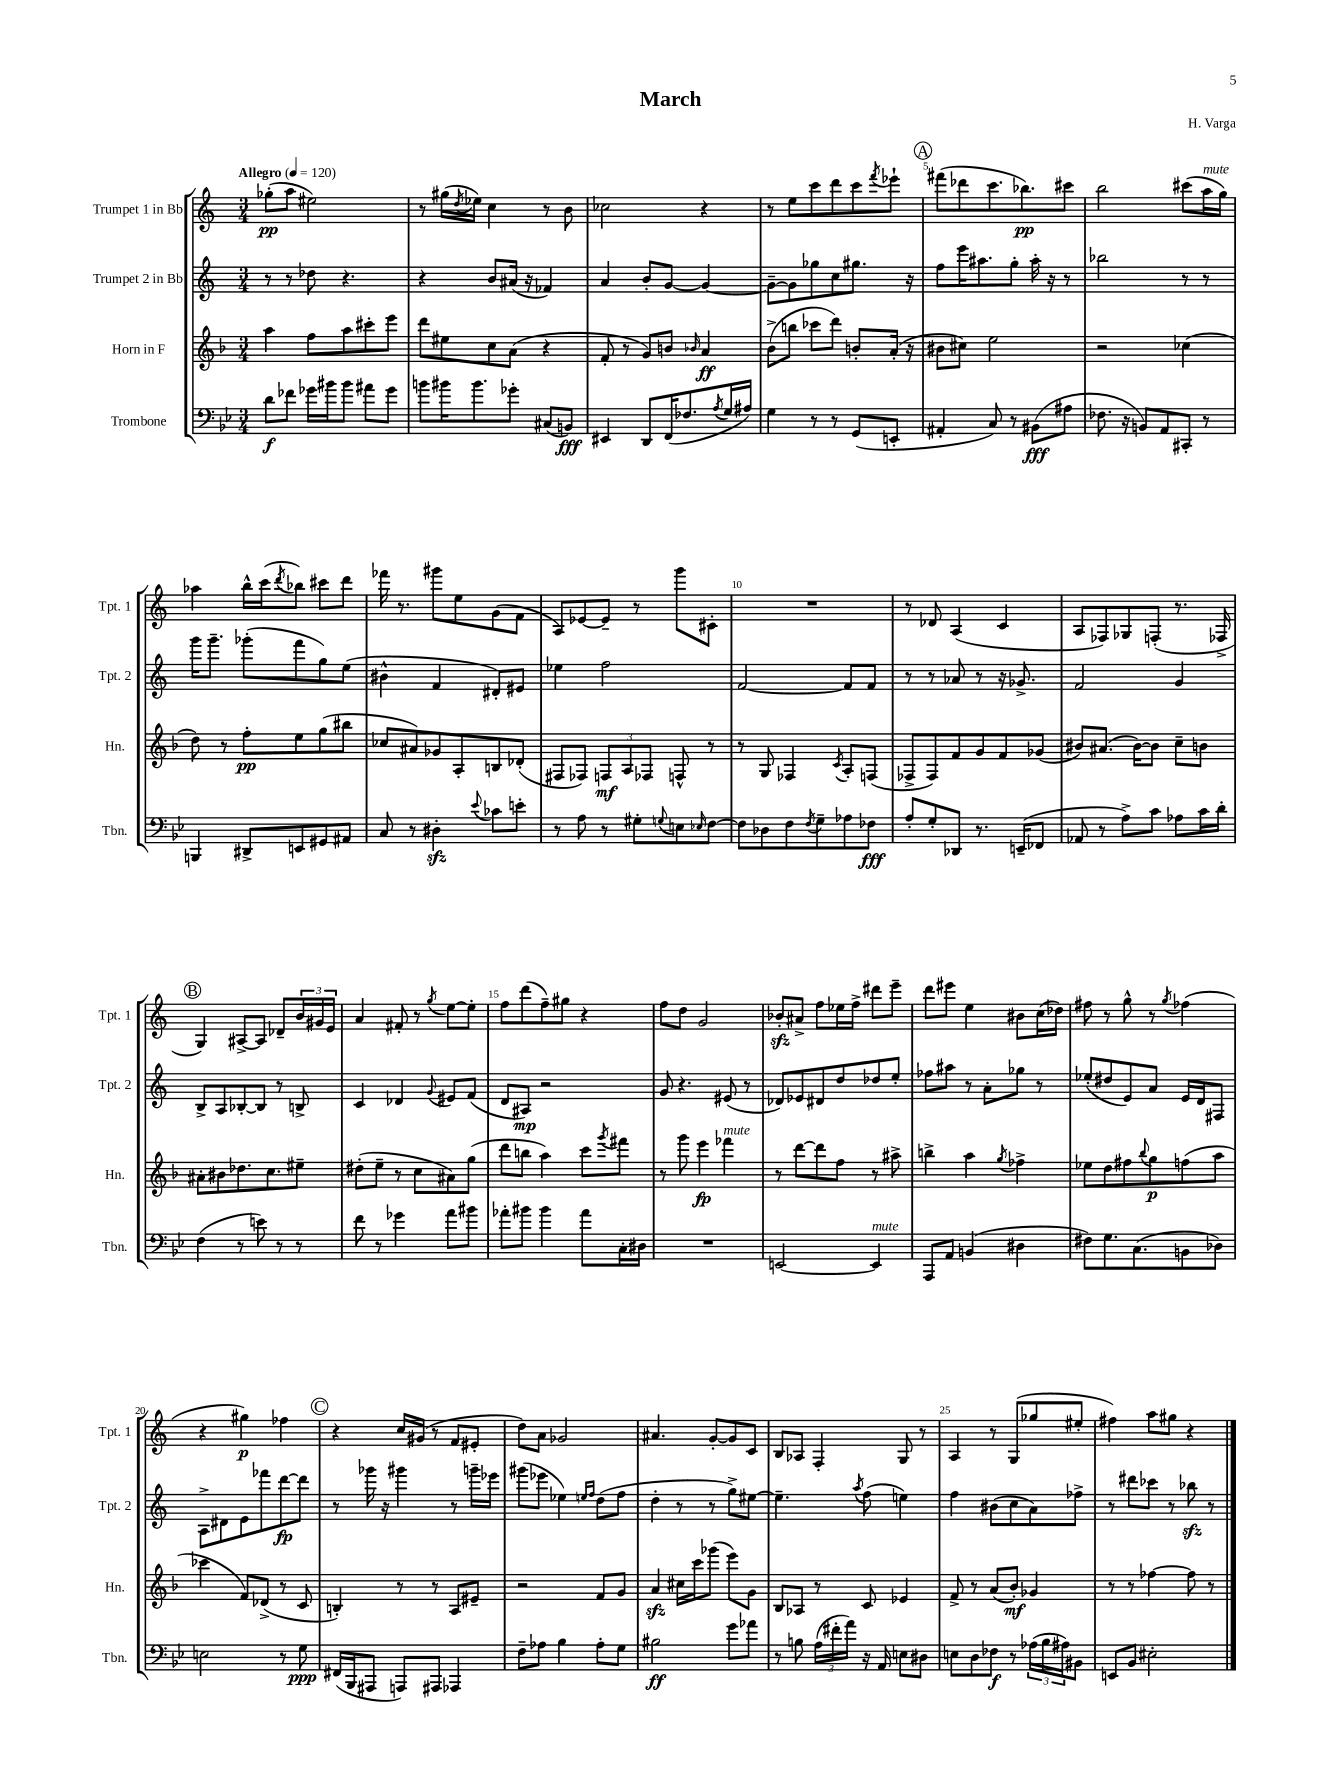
\header { title = "March" composer = "H. Varga" }
<<
\new StaffGroup <<
\new Staff = "s0" \with { instrumentName = "Trumpet 1 in Bb" shortInstrumentName = "Tpt. 1" } {
    \clef treble \key c \major \numericTimeSignature \time 3/4 \tempo "Allegro" 4 = 120
    ges''8-.\pp( a''8 eis''2) |
    r8 gis''16( \acciaccatura { d''8 } ees''16) c''4 r8 b'8 |
    ces''2 r4 |
    r8 e''8 c'''8 d'''8 c'''8 \acciaccatura { f'''8 } ees'''8-! |
    \mark \markup { \circle "A" } fis'''8( des'''8 c'''8. bes''8.\pp) cis'''8 |
    b''2 cis'''8( a''16^\markup { \italic "mute" } g''16) |
    aes''4 b''16-^ c'''16( \acciaccatura { d'''8 } bes''8) cis'''8 d'''8 |
    fes'''16 r8. gis'''8 e''8 g'8( f'8 |
    a8) ees'8~ ees'8-- r8 g'''8 cis'8-. |
    R2. |
    r8 des'8 a4( c'4 |
    a8 fes8) ges8 f8-.( r8. fes16-> |
    \mark \markup { \circle "B" } g4) ais8~-> ais8 des'8-- \tuplet 3/2 { b'16 gis'16 e'16 } |
    a'4 fis'8-. r8 \acciaccatura { g''8 } e''8~ e''8-. |
    f''8 d'''8( f''8--) gis''8 r4 |
    f''8 d''8 g'2 |
    bes'8-.\sfz ais'8-> f''8 ees''16 f''16-> dis'''8 e'''8-- |
    d'''8 eis'''8 e''4 bis'8 c''16( des''16) |
    fis''8 r8 g''8-^ r8 \acciaccatura { g''8 } fes''4( |
    r4 gis''4\p) fes''4 |
    \mark \markup { \circle "C" } r4 c''16 gis'16( r8 f'8 eis'8-. |
    d''8) a'8 ges'2 |
    ais'4. g'8~-. g'8 c'8 |
    b8 aes8 f4-. g8 r8 |
    a4 r8 g8( ges''8 eis''8-. |
    fis''4) a''8 gis''8 r4 \bar "|." |
}
\new Staff = "s1" \with { instrumentName = "Trumpet 2 in Bb" shortInstrumentName = "Tpt. 2" } {
    \clef treble \key c \major \numericTimeSignature \time 3/4
    r8 r8 des''8 r4. |
    r4 b'8 ais'16( r16 fes'4) |
    a'4 b'8-. g'8~ g'4~ |
    g'8~-- g'8 ges''8 c''8 gis''8. r16 |
    \mark \markup { \circle "A" } f''8 e'''16 ais''8. g''8-. ais''16-. r16 r8 |
    bes''2 r8 r8 |
    g'''16 g'''8.-- ges'''8-.( f'''8 g''8) e''8( |
    bis'4-^ f'4 dis'8-.) eis'8 |
    ees''4 f''2 |
    f'2~ f'8 f'8 |
    r8 r8 aes'8 r8 r16 ges'8.-> |
    f'2 g'4 |
    \mark \markup { \circle "B" } b8-> a8 bes8~-. bes8 r8 b8-> |
    c'4 des'4 \appoggiatura { g'8 } eis'8 f'8( |
    d'8 ais8\mp) r2 |
    g'8 r4. eis'8( r8 |
    des'8) ees'8 dis'8 d''8 des''8 e''8-. |
    fes''8 ais''8 r8 a'8-. ges''8 r8 |
    ees''8-.( dis''8 e'8) a'8 e'16 d'16 fis8 |
    a8-> dis'8 e'8 fes'''8 d'''8~\fp d'''8 |
    \mark \markup { \circle "C" } r8 ges'''16 r16 gis'''4 r8 g'''16-- ees'''16 |
    gis'''8( ees'''8 ees''4) \grace { e''16 f''16 } d''8( f''8 |
    d''4-. r8 r8 g''8->) eis''8~ |
    eis''4.-- \acciaccatura { a''8 } f''8( e''4) |
    f''4 bis'8( c''8 a'8) fes''8-> |
    r8 dis'''8 ces'''8 r8 bes''8\sfz r8 \bar "|." |
}
\new Staff = "s2" \with { instrumentName = "Horn in F" shortInstrumentName = "Hn." } {
    \clef treble \key f \major \numericTimeSignature \time 3/4
    a''4 f''8 a''8 cis'''8-. e'''8 |
    d'''8 eis''8 c''8 a'8( r4 |
    f'8-. r8 g'8) b'8 \grace { bes'16 } a'4\ff |
    bes'8->( b''8 ces'''8 d'''8) b'8-. a'16-.( r16 |
    \mark \markup { \circle "A" } bis'8 cis''8) e''2 |
    r2 ces''4( |
    d''8) r8 f''8-.\pp e''8 g''8( bis''8 |
    ces''8 ais'8) ges'8 a8-. b8 des'8-.( |
    fis8 fes8) \tuplet 3/2 { f8\mf a8 fes8 } f8-^ r8 |
    r8 g8 fes4 \acciaccatura { c'8 } a8-. f8( |
    fes8-> fes8) f'8 g'8 f'8 ges'8( |
    bis'8) ais'8.( bis'16~) bis'8 c''8-- b'8 |
    \mark \markup { \circle "B" } ais'8-. bis'8 des''8. c''8. eis''8-- |
    dis''8-.( e''8-- r8 c''8 ais'8) g''8( |
    d'''8 b''8 a''4) c'''8 \acciaccatura { g'''8 } fis'''8 |
    r8 g'''8 e'''4\fp fes'''4^\markup { \italic "mute" } |
    r8 d'''8~ d'''8 f''8 r8 ais''8-> |
    b''4-> a''4 \acciaccatura { g''8 } fes''4-> |
    ees''8 d''8 fis''8 \appoggiatura { bes''8 } g''8\p f''8( a''8 |
    ces'''4 f'8) des'8->( r8 c'8 |
    \mark \markup { \circle "C" } b4-.) r8 r8 a8 eis'8-- |
    r2 f'8 g'8 |
    a'4\sfz cis''16 c'''16 ges'''8( e'''8) g'8 |
    bes8 aes8 r8 c'8 ees'4 |
    f'8-> r8 a'8( bes'8-.\mf) ges'4 |
    r8 r8 fes''4~ fes''8 r8 \bar "|." |
}
\new Staff = "s3" \with { instrumentName = "Trombone" shortInstrumentName = "Tbn." } {
    \clef bass \key bes \major \numericTimeSignature \time 3/4
    d'8\f fes'8 ges'16 bis'16 bis'8 ais'8 ges'8 |
    b'8 bis'16 bis'8. ges'8-. cis8( b,8\fff) |
    eis,4 d,8 f,16( fes8. \acciaccatura { a8 } g16 ais16) |
    g4 r8 r8 g,8( e,8-. |
    \mark \markup { \circle "A" } ais,4-. c8) r8 bis,8\fff( ais8 |
    fes8. r16 b,8) a,8 cis,8-. r8 |
    b,,4 dis,8-> e,8 gis,8 ais,8 |
    c8 r8 dis4-.\sfz \appoggiatura { ees'8 } ces'8 e'8-. |
    r8 a8 r8 gis8-. \appoggiatura { g8 } e8 \grace { ees16 } f8~ |
    f8 des8 f8 \acciaccatura { f8 } g8-- aes8 fes8\fff |
    a8-. g8-. des,8 r8. e,16--( fes,8 |
    aes,8 r8 a8->) c'8 aes8 c'16 d'16-. |
    \mark \markup { \circle "B" } f4( r8 e'8) r8 r8 |
    f'8 r8 ges'4 a'8 bis'8 |
    aes'8-. bis'8 bis'4 aes'8 c16-. dis16 |
    R2. |
    e,2~ e,4^\markup { \italic "mute" } |
    a,,8 a,8 b,4( dis4 |
    fis8) g8. c8.( b,8 des8) |
    e2 r8 g8\ppp |
    \mark \markup { \circle "C" } fis,16( bes,,16 ais,,8 a,,8) ais,,8 aes,,4 |
    f8-- aes8 bes4 aes8-. g8 |
    bis2\ff g'8 aes'8 |
    r8 b8 \tuplet 3/2 { a16( fis'16-. a'16) } r16 a,16 e8 dis8 |
    e8 d8 fes8\f r8 \tuplet 3/2 { aes16( bes16 ais16) } bis,8 |
    e,8 bes,8 eis2-. \bar "|." |
}
>>
>>
\layout { \context { \Score \override BarNumber.break-visibility = ##(#f #t #t) barNumberVisibility = #(every-nth-bar-number-visible 5) } }
